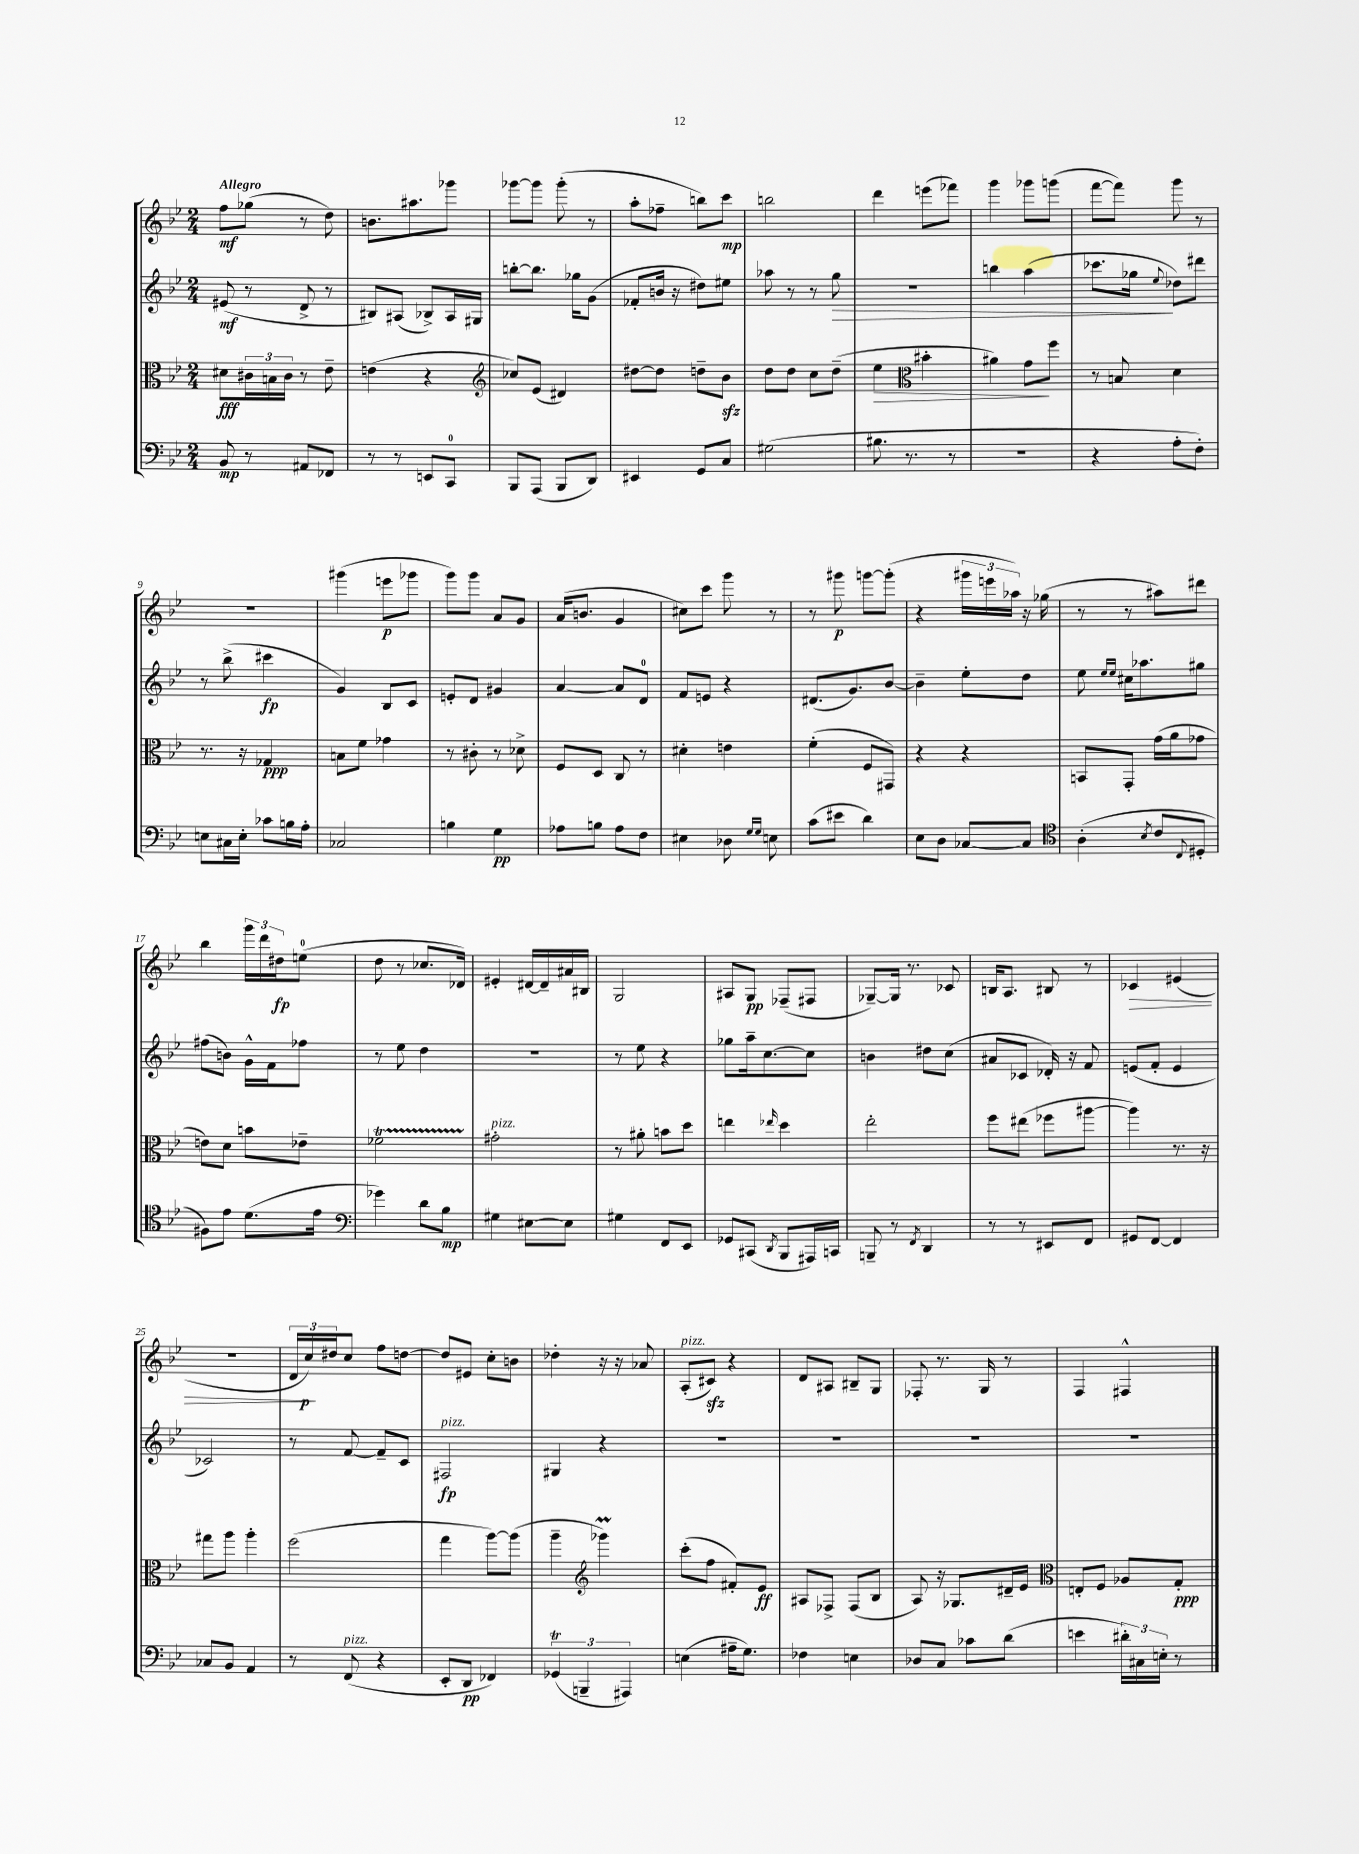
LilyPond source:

<<
\new StaffGroup <<
\new Staff = "s0" {
    \clef treble \key bes \major \numericTimeSignature \time 2/4 \tempo "Allegro"
    f''8\mf ges''8( r8 d''8) |
    b'8. ais''8. ges'''8 |
    ges'''8~ ges'''8 ges'''8-.( r8 |
    a''8-. fes''8-- b''8) c'''8\mp |
    b''2 |
    d'''4 e'''8( fes'''8) |
    g'''4 ges'''8 g'''8( |
    f'''8~ f'''8) g'''8 r8 |
    r2 |
    gis'''4( e'''8\p ges'''8 |
    g'''8) g'''8 a'8 g'8 |
    a'16( b'8. g'4 |
    cis''8) c'''8 g'''8 r8 |
    r8 gis'''8\p g'''8~ g'''8-.( |
    r4 \tuplet 3/2 { gis'''16 e'''16 aes''16) } r16 ges''16( |
    r8 r8 ais''8) dis'''8 |
    bes''4 \tuplet 3/2 { g'''16 d'''16 dis''16\fp } e''8-0( |
    d''8 r8 ces''8. des'16) |
    eis'4-. dis'16~ dis'16-- ais'16 bis16 |
    g2 |
    ais8 g8\pp fes8--( fis8 |
    ges8~--) ges16 r8. ces'8 |
    b16 a8. bis8 r8 |
    ces'4\> eis'4( |
    R2 |
    \tuplet 3/2 { d'16 c''16\p\!) dis''16 } c''8 f''8 d''8~ |
    d''8 eis'8 c''8-. b'8 |
    des''4-. r16 r16 aes'8 |
    a8-.^\markup { \italic "pizz." }( cis'8\sfz) r4 |
    d'8 ais8 bis8-- g8 |
    fes8-. r8. g16 r8 |
    f4 fis4-^ \bar "|." |
}
\new Staff = "s1" {
    \clef treble \key bes \major \numericTimeSignature \time 2/4
    eis'8\mf( r8 d'8-> r8 |
    bis8) ais8( bes8->) ais16 gis16 |
    b''8~-. b''8. ges''16 g'8( |
    fes'8-. b'16 r16 dis''8) eis''8 |
    aes''8 r8 r8 g''8\> |
    R2 |
    b''4 a''4( |
    ces'''8. ges''16\! \appoggiatura { ees''8 } des''8) dis'''8 |
    r8 bes''8->( cis'''4\fp |
    g'4) bes8 c'8 |
    e'8-. d'8 gis'4 |
    a'4~ a'8 d'8-0 |
    f'8 e'8 r4 |
    dis'8.( g'8.) bes'8~ |
    bes'4-- ees''8-. d''8 |
    ees''8 \grace { ees''16 ees''16 } cis''16 aes''8. gis''8 |
    fis''8( b'8) g'16-^ f'16 fes''8 |
    r8 ees''8 d''4 |
    R2 |
    r8 ees''8 r4 |
    ges''8 a''16-- c''8.~ c''8 |
    b'4 dis''8 c''8( |
    ais'8 ces'8 des'16-.) r16 f'8 |
    e'8( f'8-. e'4 |
    ces'2) |
    r8 f'8~ f'8-- c'8 |
    fis2\fp^\markup { \italic "pizz." } |
    gis4 r4 |
    R2 |
    R2 |
    R2 |
    R2 \bar "|." |
}
\new Staff = "s2" {
    \clef alto \key bes \major \numericTimeSignature \time 2/4
    dis'8\fff \tuplet 3/2 { cis'16 b16 cis'16 } r8 ees'8-- |
    e'4( r4 |
    \clef treble ces''8) ees'8( dis'4) |
    dis''8~ dis''8 d''8-- bes'8\sfz |
    d''8 d''8 c''8 d''8--( |
    ees''4\> \clef alto bis'4-. |
    ais'4) g'8\! f''8 |
    r8 b8 d'4 |
    r8. r16 ges4\ppp |
    b8 f'8 ges'4 |
    r8 cis'8-. r8 des'8-> |
    f8 d8 c8 r8 |
    dis'4-. e'4 |
    f'4-.( f8 gis,8) |
    r4 r4 |
    b,8 g,8-. g'16( a'16 ges'8 |
    e'8) d'8 b'8 ees'8-- |
    fes'2\startTrillSpan |
    gis'2-.\stopTrillSpan^\markup { \italic "pizz." } |
    r8 ais'8-. b'8 d''8 |
    e''4 \grace { ees''16 } d''4 |
    ees''2-. |
    f''8 eis''8( fes''8 ais''8~ |
    ais''4) r8. r16 |
    gis''8 a''8 a''4-. |
    f''2( |
    g''4 a''8~) a''8( |
    a''4-- \clef treble ges'''4\prall) |
    c'''8-.( f''8 fis'8-.) ees'8\ff |
    ais8 fes8-> fes8( bes8 |
    a8) r16 ges8. dis'16-- ees'16 |
    \clef alto e8-. f8 aes8 g8-.\ppp \bar "|." |
}
\new Staff = "s3" {
    \clef bass \key bes \major \numericTimeSignature \time 2/4
    bes,8\mp r8 ais,8 fes,8 |
    r8 r8 e,8 c,8-0 |
    bes,,8 a,,8( bes,,8 d,8) |
    eis,4 g,8 c8 |
    gis2( |
    bis8. r8. r8 |
    R2 |
    r4 a8-. f8-.) |
    e8 cis16 e16-. ces'8 b16 a16-. |
    ces2 |
    b4 g4\pp |
    aes8 b8 aes8 f8 |
    eis4 des8 \grace { g16 g16 } e8 |
    c'8( eis'8 d'4) |
    ees8 d8 ces8~ ces8 |
    \clef tenor a4-.( \acciaccatura { bes8 } c'8 \appoggiatura { c8 } dis8-. |
    fis8) ees'8 d'8.( ees'16 |
    \clef bass ges'4) d'8 bes8\mp |
    gis4 eis8~ eis8 |
    gis4 f,8 ees,8 |
    ges,8 cis,8( \acciaccatura { d,8 } bes,,8 ais,,16) c,16 |
    b,,8-- r8 \acciaccatura { f,8 } d,4 |
    r8 r8 eis,8 f,8 |
    gis,8 f,8~ f,4 |
    ces8 bes,8 a,4 |
    r8 f,8^\markup { \italic "pizz." }( r4 |
    ees,8-. d,8\pp fes,4) |
    \tuplet 3/2 { ges,4\trill( b,,4-- ais,,4) } |
    e4( ais16-- g8.) |
    fes4 e4 |
    des8 c8 ces'8 d'8( |
    e'4 \tuplet 3/2 { dis'16-.) cis16 e16-. } r8 \bar "|." |
}
>>
>>
